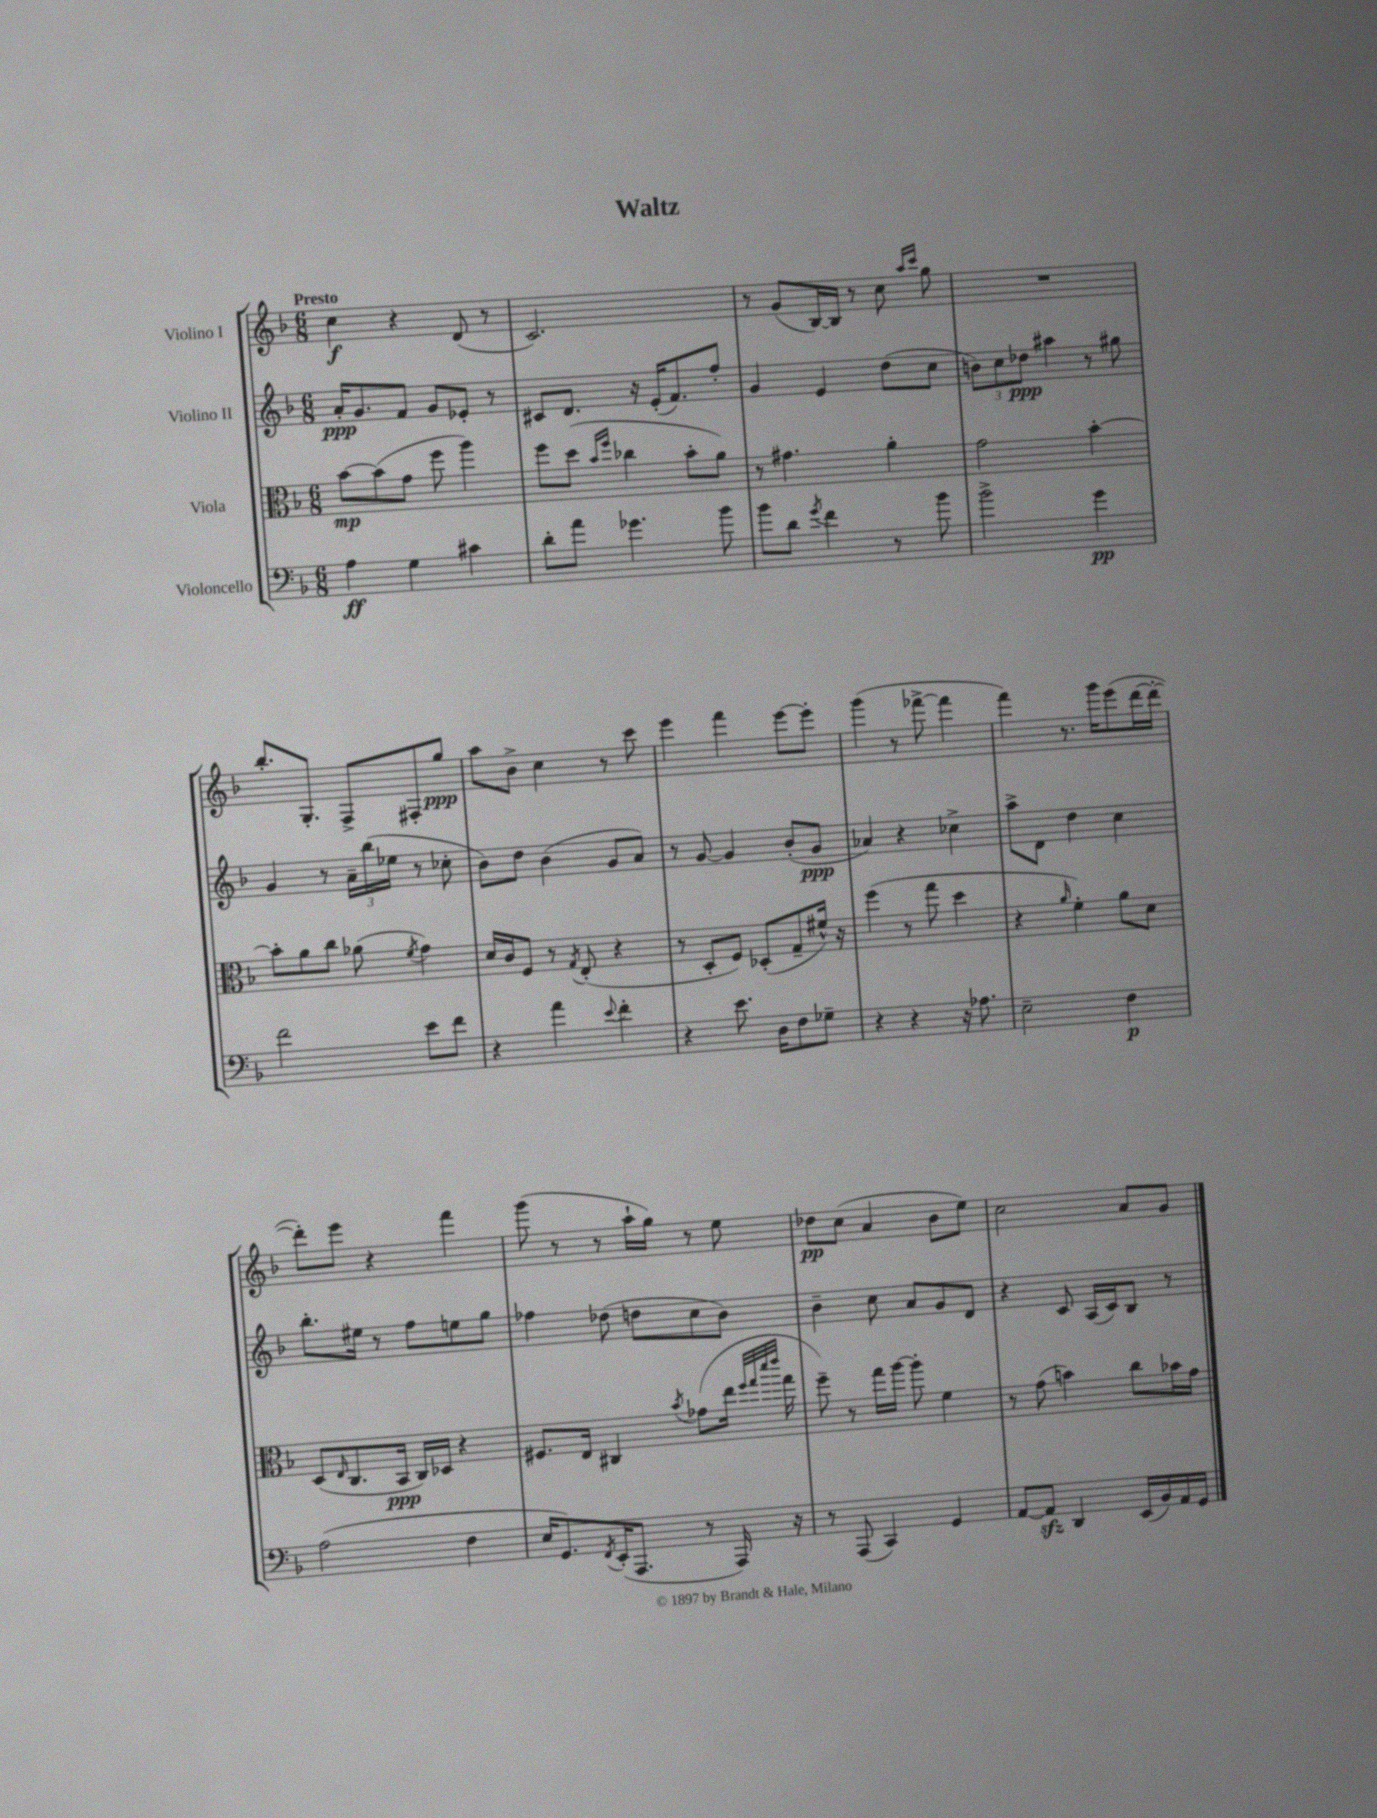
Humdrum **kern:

**kern	**dynam	**kern	**dynam	**kern	**dynam	**kern	**dynam
*part4	*part4	*part3	*part3	*part2	*part2	*part1	*part1
*staff4	*staff4	*staff3	*staff3	*staff2	*staff2	*staff1	*staff1
*I"Violoncello	*	*I"Viola	*	*I"Violino II	*	*I"Violino I	*
*clefF4	*	*clefC3	*	*clefG2	*	*clefG2	*
*k[b-]	*	*k[b-]	*	*k[b-]	*	*k[b-]	*
*M6/8	*	*M6/8	*	*M6/8	*	*M6/8	*
=1	=1	=1	=1	=1	=1	=1	=1
!	!	!	!	!	!	!LO:TX:a:B:t=Presto	!
4A\	ff	[8b-\L	mp	16a'/KL	ppp	4cc\	f
.	.	.	.	8.g/	.	.	.
.	.	(8b-\]	.	.	.	.	.
4G\	.	8g\J	.	8f/J	.	4r	.
.	.	8ff\	.	8g/L	.	.	.
4c#X\	.	4aa\)	.	8e-X'/J	.	(8d/	.
.	.	.	.	8r	.	8r	.
=2	=2	=2	=2	=2	=2	=2	=2
8d'\L	.	8ff\L	.	8c#X/L	.	2.c/)	.
8a\J	.	(8dd\J	.	8.d/J	.	.	.
.	.	16qqb-/LL	.	.	.	.	.
.	.	16qqff/JJ	.	.	.	.	.
4.g-X\	.	4cc-X\	.	.	.	.	.
.	.	.	.	16r	.	.	.
.	.	.	.	(16e'/KL	.	.	.
.	.	.	.	8.f/)	.	.	.
.	.	8b-'\L	.	.	.	.	.
8b-\	.	8a\J)	.	8ff'/J	.	.	.
=3	=3	=3	=3	=3	=3	=3	=3
8b-\L	.	8r	.	4g/	.	8r	.
8d\J	.	4.g#X\	.	.	.	(8g/L	.
8qg/	.	.	.	.	.	.	.
4f\	.	.	.	4e/	.	[16B-/L)	.
.	.	.	.	.	.	16B-/JJ]	.
.	.	.	.	.	.	8r	.
8r	.	4a'\	.	(8dd\L	.	8cc\	.
.	.	.	.	.	.	16qqaa/LL	.
.	.	.	.	.	.	16qqccc/JJ	.
8b-\	.	.	.	8cc\J	.	8gg\	.
=4	=4	=4	=4	=4	=4	=4	=4
2b-^\	.	2g\	.	12bn\L)	.	2.r	.
.	.	.	.	12cc\	.	.	.
.	.	.	.	12dd-X\J	ppp	.	.
.	.	.	.	4aa#X\	.	.	.
4g\	pp	[4b-'\	.	8r	.	.	.
.	.	.	.	8gg#X\	.	.	.
!!LO:LB:g=z
=5	=5	=5	=5	=5	=5	=5	=5
2f\	.	8b-'\L]	.	4g/	.	8.bb-'/L	.
.	.	8a\	.	.	.	.	.
.	.	.	.	.	.	8.G'/J	.
.	.	8cc\J	.	8r	.	.	.
.	.	(8a-X\	.	24a~\LL	.	8F^/L	.
.	.	.	.	(24bb-\	.	.	.
.	.	.	.	24ee-X\JJ	.	.	.
.	.	8qf/	.	.	.	.	.
8e\L	.	4g\)	.	8r	.	8F#X'/	.
8f\J	.	.	.	8cc-X'\	.	8gg/J	ppp
=6	=6	=6	=6	=6	=6	=6	=6
4r	.	16d/LL	.	8b-\L)	.	8aa\L	.
.	.	16c/J	.	.	.	.	.
.	.	8F/J	.	8dd\J	.	8b-^\J	.
4a\	.	8r	.	(4b-\	.	4cc\	.
.	.	8qG/	.	.	.	.	.
.	.	(8E'/	.	.	.	.	.
8qqe/	.	.	.	.	.	.	.
4f'\	.	4r	.	8g/L	.	8r	.
.	.	.	.	8a/J)	.	8ccc\	.
=7	=7	=7	=7	=7	=7	=7	=7
4r	.	8r	.	8r	.	4eee\	.
.	.	8D'/L	.	[8g/	.	.	.
8.e\	.	8F/J)	.	4g/]	.	4fff\	.
.	.	(8D-X'/L	.	.	.	.	.
16D\KL	.	.	.	.	.	.	.
8F\	.	8G~/	.	(8b-'/L	.	[8eee\L	.
8G-X~\J	.	16f#X^^/Jk)	.	8g/J	ppp	8eee'\J]	.
.	.	16r	.	.	.	.	.
=8	=8	=8	=8	=8	=8	=8	=8
4r	.	(4ff\	.	4a-X/)	.	(4ggg\	.
4r	.	8r	.	4r	.	8r	.
.	.	8gg\	.	.	.	[8fff-X^\	.
16r	.	4dd\	.	4cc-X^\	.	4fff-\]	.
8.A-X\	.	.	.	.	.	.	.
=9	=9	=9	=9	=9	=9	=9	=9
2E~\	.	4r	.	8aa^\L	.	4fff\)	.
.	.	.	.	8d\J	.	.	.
.	.	16qqa/	.	.	.	.	.
.	.	4f'\)	.	4dd\	.	8.r	.
.	.	.	.	.	.	16ggg\KL	.
4F\	p	8a\L	.	4cc\	.	(8eee\	.
.	.	8d\J	.	.	.	[16ddd\L	.
.	.	.	.	.	.	16ddd'\JJ_	.
!!LO:LB:g=z
=10	=10	=10	=10	=10	=10	=10	=10
(2A\	.	(8D/L	.	8.bb-'\L	.	8ddd'\L])	.
.	.	16qqE/	.	.	.	.	.
.	.	8.C/	.	.	.	8eee\J	.
.	.	.	.	16ee#X\Jk	.	.	.
.	.	.	.	8r	.	4r	.
.	.	16BB-/Jk	ppp	.	.	.	.
.	.	16C/LL)	.	8ff\L	.	.	.
.	.	16D-X/JJ	.	.	.	.	.
4F\	.	4r	.	8een\	.	4fff\	.
.	.	.	.	8gg\J	.	.	.
=11	=11	=11	=11	=11	=11	=11	=11
16E/KL	.	8.F#X/L	.	4ff-X\	.	(8ggg\	.
8.GG/)	.	.	.	.	.	.	.
.	.	.	.	.	.	8r	.
.	.	16E/Jk	.	.	.	.	.
8qFF/	.	.	.	.	.	.	.
(16EE'/K	.	4C#X/	.	(8dd-X\	.	8r	.
8.AAA/J	.	.	.	.	.	.	.
.	.	.	.	8ddn\L	.	16aa`\LL	.
.	.	.	.	.	.	16gg\JJ)	.
.	.	8qb-/	.	.	.	.	.
8r	.	(8g-X\L	.	8cc\	.	8r	.
16AAA/)	.	16ee\Jk	.	8b-\J)	.	8ee\	.
.	.	32qqff/LLL	.	.	.	.	.
.	.	32qqgg/	.	.	.	.	.
.	.	32qqddd/	.	.	.	.	.
.	.	32qqeee/JJJ	.	.	.	.	.
16r	.	16gg\	.	.	.	.	.
=12	=12	=12	=12	=12	=12	=12	=12
8r	.	8ff~\)	.	4b-~\	.	8dd-X\L	pp
(8AAA/	.	8r	.	.	.	(8cc\J	.
4CC/)	.	16gg\LL	.	8cc\	.	4a/	.
.	.	[16aa\JJ	.	.	.	.	.
.	.	8aa'\]	.	8a/L	.	.	.
4GG/	.	4f\	.	8g/	.	8b-\L	.
.	.	.	.	8d/J	.	8ee\J)	.
=13	=13	=13	=13	=13	=13	=13	=13
[8AA/L	.	8r	.	4r	.	2cc\	.
8AAzz/J]	.	(8g\	.	.	.	.	.
4DD/	.	4bn\)	.	8c/	.	.	.
.	.	.	.	(16A/LL	.	.	.
.	.	.	.	16c/J)	.	.	.
(16EE/LL	.	8cc\L	.	8B-/J	.	8a/L	.
16BB-/)	.	.	.	.	.	.	.
16AA/	.	16b-X\L	.	8r	.	8g/J	.
16GG/JJ	.	16g\JJ	.	.	.	.	.
==	==	==	==	==	==	==	==
*-	*-	*-	*-	*-	*-	*-	*-
